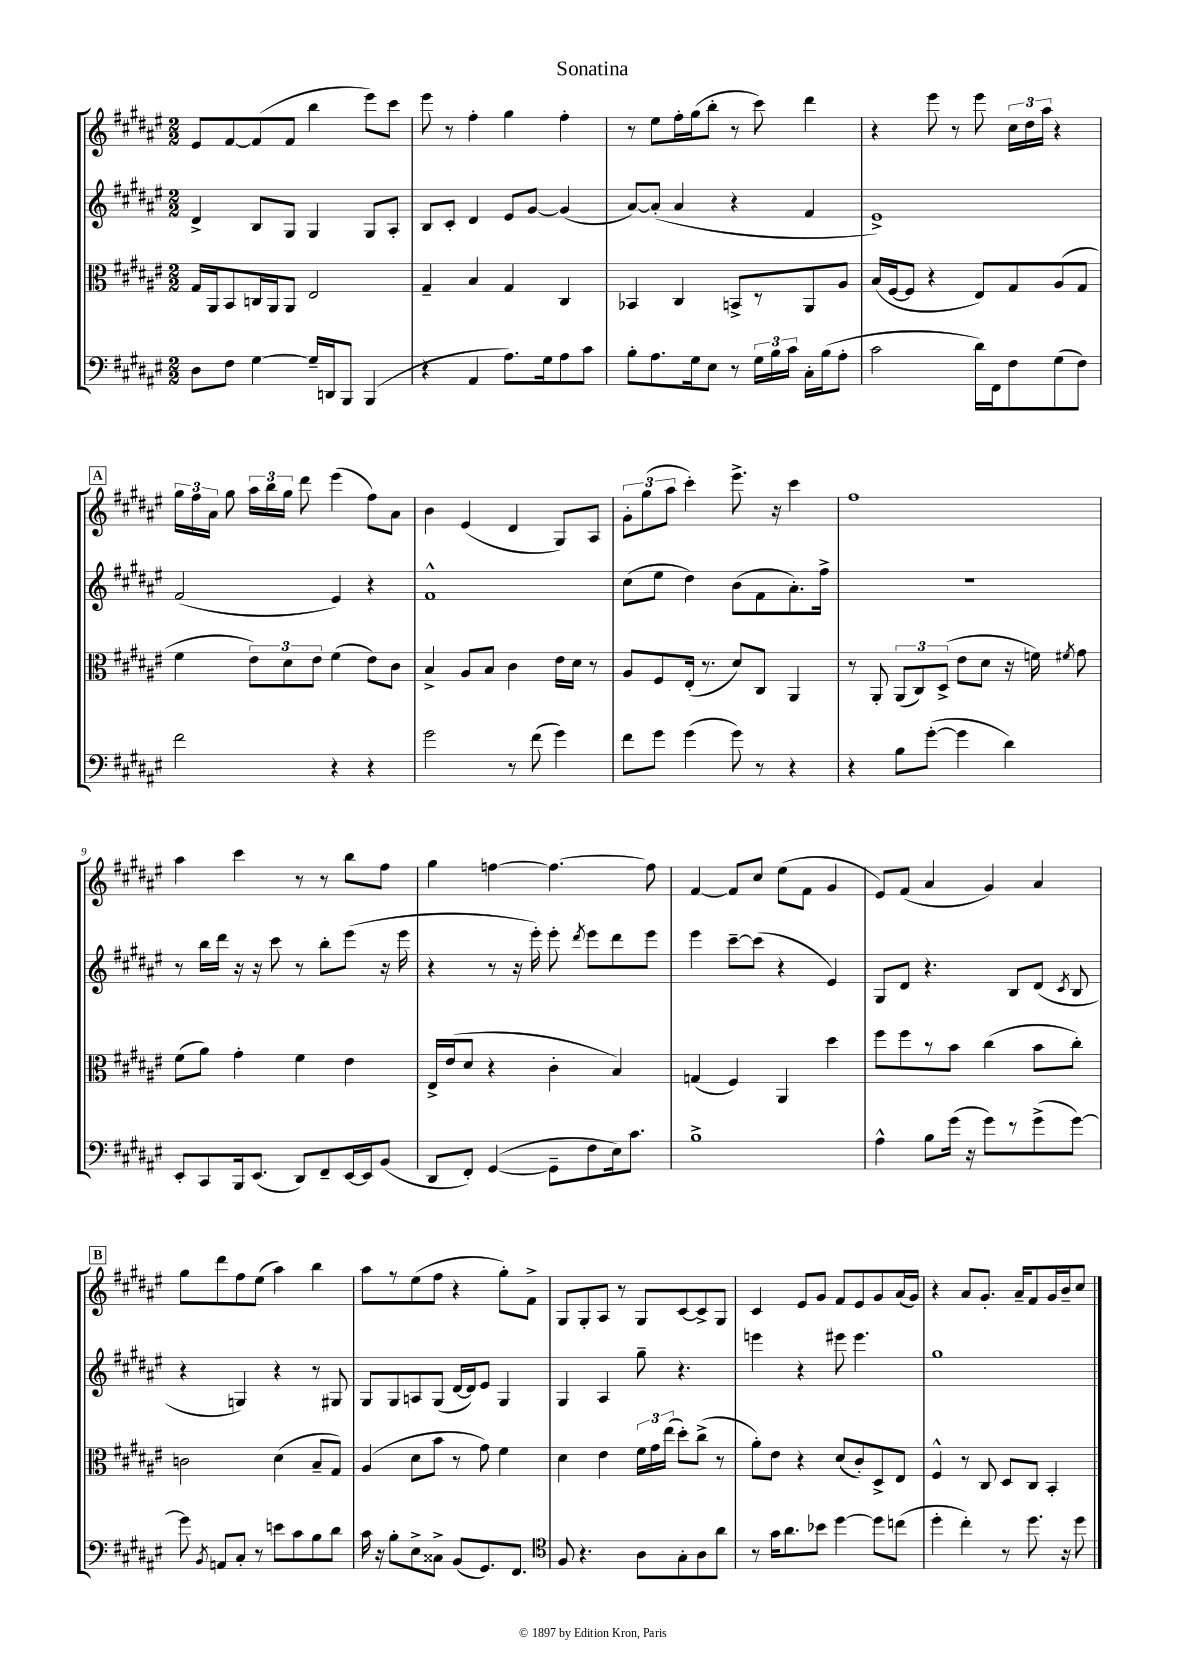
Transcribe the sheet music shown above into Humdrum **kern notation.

**kern	**kern	**kern	**kern
*staff4	*staff3	*staff2	*staff1
*clefF4	*clefC3	*clefG2	*clefG2
*k[f#c#g#d#a#e#]	*k[f#c#g#d#a#e#]	*k[f#c#g#d#a#e#]	*k[f#c#g#d#a#e#]
*M2/2	*M2/2	*M2/2	*M2/2
8D#\L	16G#/LL	4d#^/	8e#/L
.	16AA#/J	.	.
8F#\J	8BB/	.	[8f#/
[4G#\	16C/L	8B/L	(8f#/]
.	16AA#/J	.	.
.	8AA#/J	8G#/J	8f#/J
16G#~/]LL	2E#/	4G#/	4bb\
16DD/J	.	.	.
8BBB/J	.	.	.
(4BBB/	.	8G#/L	8eee#\L)
.	.	8A#'/J	8ccc#\J
=	=	=	=
4r	4G#~/	8B/L	8eee#\
.	.	8c#'/J	8r
4AA#/	4B/	4d#/	4ff#'\
8.A#\L)	4G#/	8e#/L	4gg#\
.	.	[8g#/J	.
16G#\k	.	.	.
8A#\	4C#/	(4g#/]	4ff#'\
8c#\J	.	.	.
=	=	=	=
8B'\L	4BB-/	[8a#/L)	8r
8.A#\	.	(8a#'/]J	8ee#\L
.	4C#/	4a#/	16ff#'\L
16G#\k	.	.	(16gg#\J
8E#\J	.	.	8bb'\J
8r	8BB^/L	4r	8r
24G#\LL	8r	.	8ccc#\)
24B\	.	.	.
24c#\JJ	.	.	.
16C#'\LL	8AA#/	4f#/	4ddd#\
(16B\J	.	.	.
8A#'\J	8A#/J	.	.
=	=	=	=
2c#\	(16B/LL	1e#^)	4r
.	[16F#/J	.	.
.	8F#/]J	.	.
.	4r	.	8eee#\
.	.	.	8r
16d#\LL)	8E#/L)	.	8eee#\
16FF#\J	.	.	.
8F#\	8G#/	.	24cc#\LL
.	.	.	24dd#\
.	.	.	24aa#\JJ
(8G#\	(8A#/	.	4r
8F#\J)	8G#/J	.	.
=	=	=	=
2f#\	4f#\	(2f#/	24gg#\LL
.	.	.	24ff#\
.	.	.	24a#\JJ
.	.	.	8gg#\
.	12e#\L)	.	24aa#\LL
.	.	.	24bb\
.	12d#\	.	24gg#\JJ
.	.	.	8ddd#\
.	12e#\J	.	.
4r	(4f#\	4e#/)	(4eee#\
4r	8e#\L)	4r	8ff#\L)
.	8c#\J	.	8a#\J
=	=	=	=
2g#\	4B^/	1f#^^	4b\
.	8A#/L	.	(4e#/
.	8B/J	.	.
8r	4c#\	.	4d#/
(8f#\	.	.	.
4g#\)	16e#\LL	.	8G#/L)
.	16d#\JJ	.	.
.	8r	.	8A#/J
=	=	=	=
8f#\L	8A#/L	(8cc#\L	12g#'\L
.	.	.	(12gg#\
8g#\J	8F#/	8ee#\J	.
.	.	.	12aa#\J
(4g#\	(16E#'/Jk	4dd#\)	4ccc#'\)
.	8.r	.	.
8g#\)	8d#/L)	(8b\L	8.eee#^\
8r	8C#/J	8f#\	.
.	.	.	16r
4r	4AA#/	8.a#'\)	4ccc#\
.	.	16ff#^\Jk	.
=	=	=	=
4r	8r	1r	1ff#
.	8AA#'/	.	.
8B\L	(12AA#/L	.	.
.	12C#/)	.	.
([8g#'\J	.	.	.
.	(12D#^/J	.	.
4g#\]	8e#\L	.	.
.	8d#\J	.	.
4d#\)	16r	.	.
.	16f\)	.	.
.	8qf#/	.	.
.	8g#\	.	.
=	=	=	=
8EE#'/L	(8f#\L	8r	4aa#\
8CC#/	8a#\J)	16bb\LL	.
.	.	16ddd#\JJ	.
16BBB/k	4g#'\	16r	4ccc#\
(8.EE#/J	.	16r	.
.	.	8ccc#\	.
8DD#/L)	4f#\	8r	8r
8FF#~/	.	8bb'\L	8r
[16EE#/L	4e#\	(8eee#\J	8bb\L
16EE#/]J	.	.	.
(8BB/J	.	16r	8ff#\J
.	.	16eee#\	.
=	=	=	=
8DD#/L	16E#^/LL	4r	4gg#\
.	(16e#/J	.	.
8FF#'/J)	8d#/J	.	.
([4GG#/	4r	8r	[4ff\
.	.	16r	.
.	.	16eee#'\)	.
8GG#~\]L	4c#'\	8eee#'\	4.ff\_
.	.	8qddd#/	.
8F#\	.	8eee#\L	.
16E#\k)	4B/)	8ddd#\	.
8.c#\J	.	.	.
.	.	8eee#\J	8ff\]
=	=	=	=
1B^	(4G/	4eee#\	[4f#/
.	4F#/)	[8ccc#~\L	8f#/]L
.	.	(8ccc#\]J	8cc#/J
.	4AA#/	4r	(8ee#\L
.	.	.	8f#\J
.	4dd#\	4e#/)	4g#/
=	=	=	=
4A#^^\	8ff#\L	8G#/L	8e#/L)
.	8ff#\	8d#/J	(8f#/J
8B\L	8r	4.r	4a#/
(16g#\Jk	8b\J	.	.
16r	.	.	.
8g#\L)	(4cc#\	.	4g#/)
8r	.	8B/L	.
(8g#^\	8b\L	(8d#/J	4a#/
.	.	8qc#/	.
[8g#\J)	8cc#'\J)	8B/	.
=	=	=	=
8g#\]	2c\	4r	8gg#\L
8qBB/	.	.	.
8AA/L	.	.	8ddd#\
8C#'/J	.	4G/)	8ff#\
8r	.	.	(8ee#\J
8e\L	(4d#\	4r	4aa#\)
8c#\	.	.	.
8B\	8B~/L	8r	4bb\
8d#\J	8G#/J)	8G#/	.
=	=	=	=
16c#\	(4A#/	8G#/L	8aa#\L
16r	.	.	.
8B'\L	.	8G#/	8r
8E#^\	8d#\L	8A/	(8ee#\
8C##^\J	8b\J	(8G#/J	8ff#\J
(8BB/L	8r	[16d#/LL	4r
.	.	16d#/]J)	.
8.GG#/)	8g#\)	8e#/J	.
.	4f#\	4G#/	8gg#'\L)
8.FF#/J	.	.	.
.	.	.	8f#^\J
=	=	=	=
*clefC4	*	*	*
8F#/	4d#\	4G#/	8G#/L
4.r	.	.	8G#'/
.	4e#\	4A#/	8A#/J
.	.	.	8r
8A#\L	24f#\LL	8gg#~\	8G#/L
.	24g#\	.	.
.	(24ee#\JJ	.	.
8G#'\	8dd#'\L)	4.r	[8c#/
8A#\	(8cc#^\J	.	8c#^/]
8a#\J	8r	.	8G#/J
=	=	=	=
8r	8a#'\L)	4eee\	4c#/
16g#\LK	8e#\J	.	.
8.a#\	.	.	.
.	4r	4r	8e#/L
8b-\J	.	.	8g#/J
[4dd#\	(8d#/L	8eee#\	8f#/L
.	8c#'/)	4.eee#\	8e#/
8dd#\]L	8D#^/	.	8g#/
(8cc\J	8E#/J	.	(16a#/L
.	.	.	16g#/JJ)
=	=	=	=
4dd#'\	4F#^^/	1gg#	4r
4cc#'\)	8r	.	8a#/L
.	8C#/	.	8.g#'/J
8r	8D#/L	.	.
.	.	.	16a#~/LK
8.dd#\	8C#/J	.	8f#/
.	4BB'/	.	16g#/L
16r	.	.	16b~/J
8dd#\	.	.	8cc#/J
==	==	==	==
*-	*-	*-	*-
